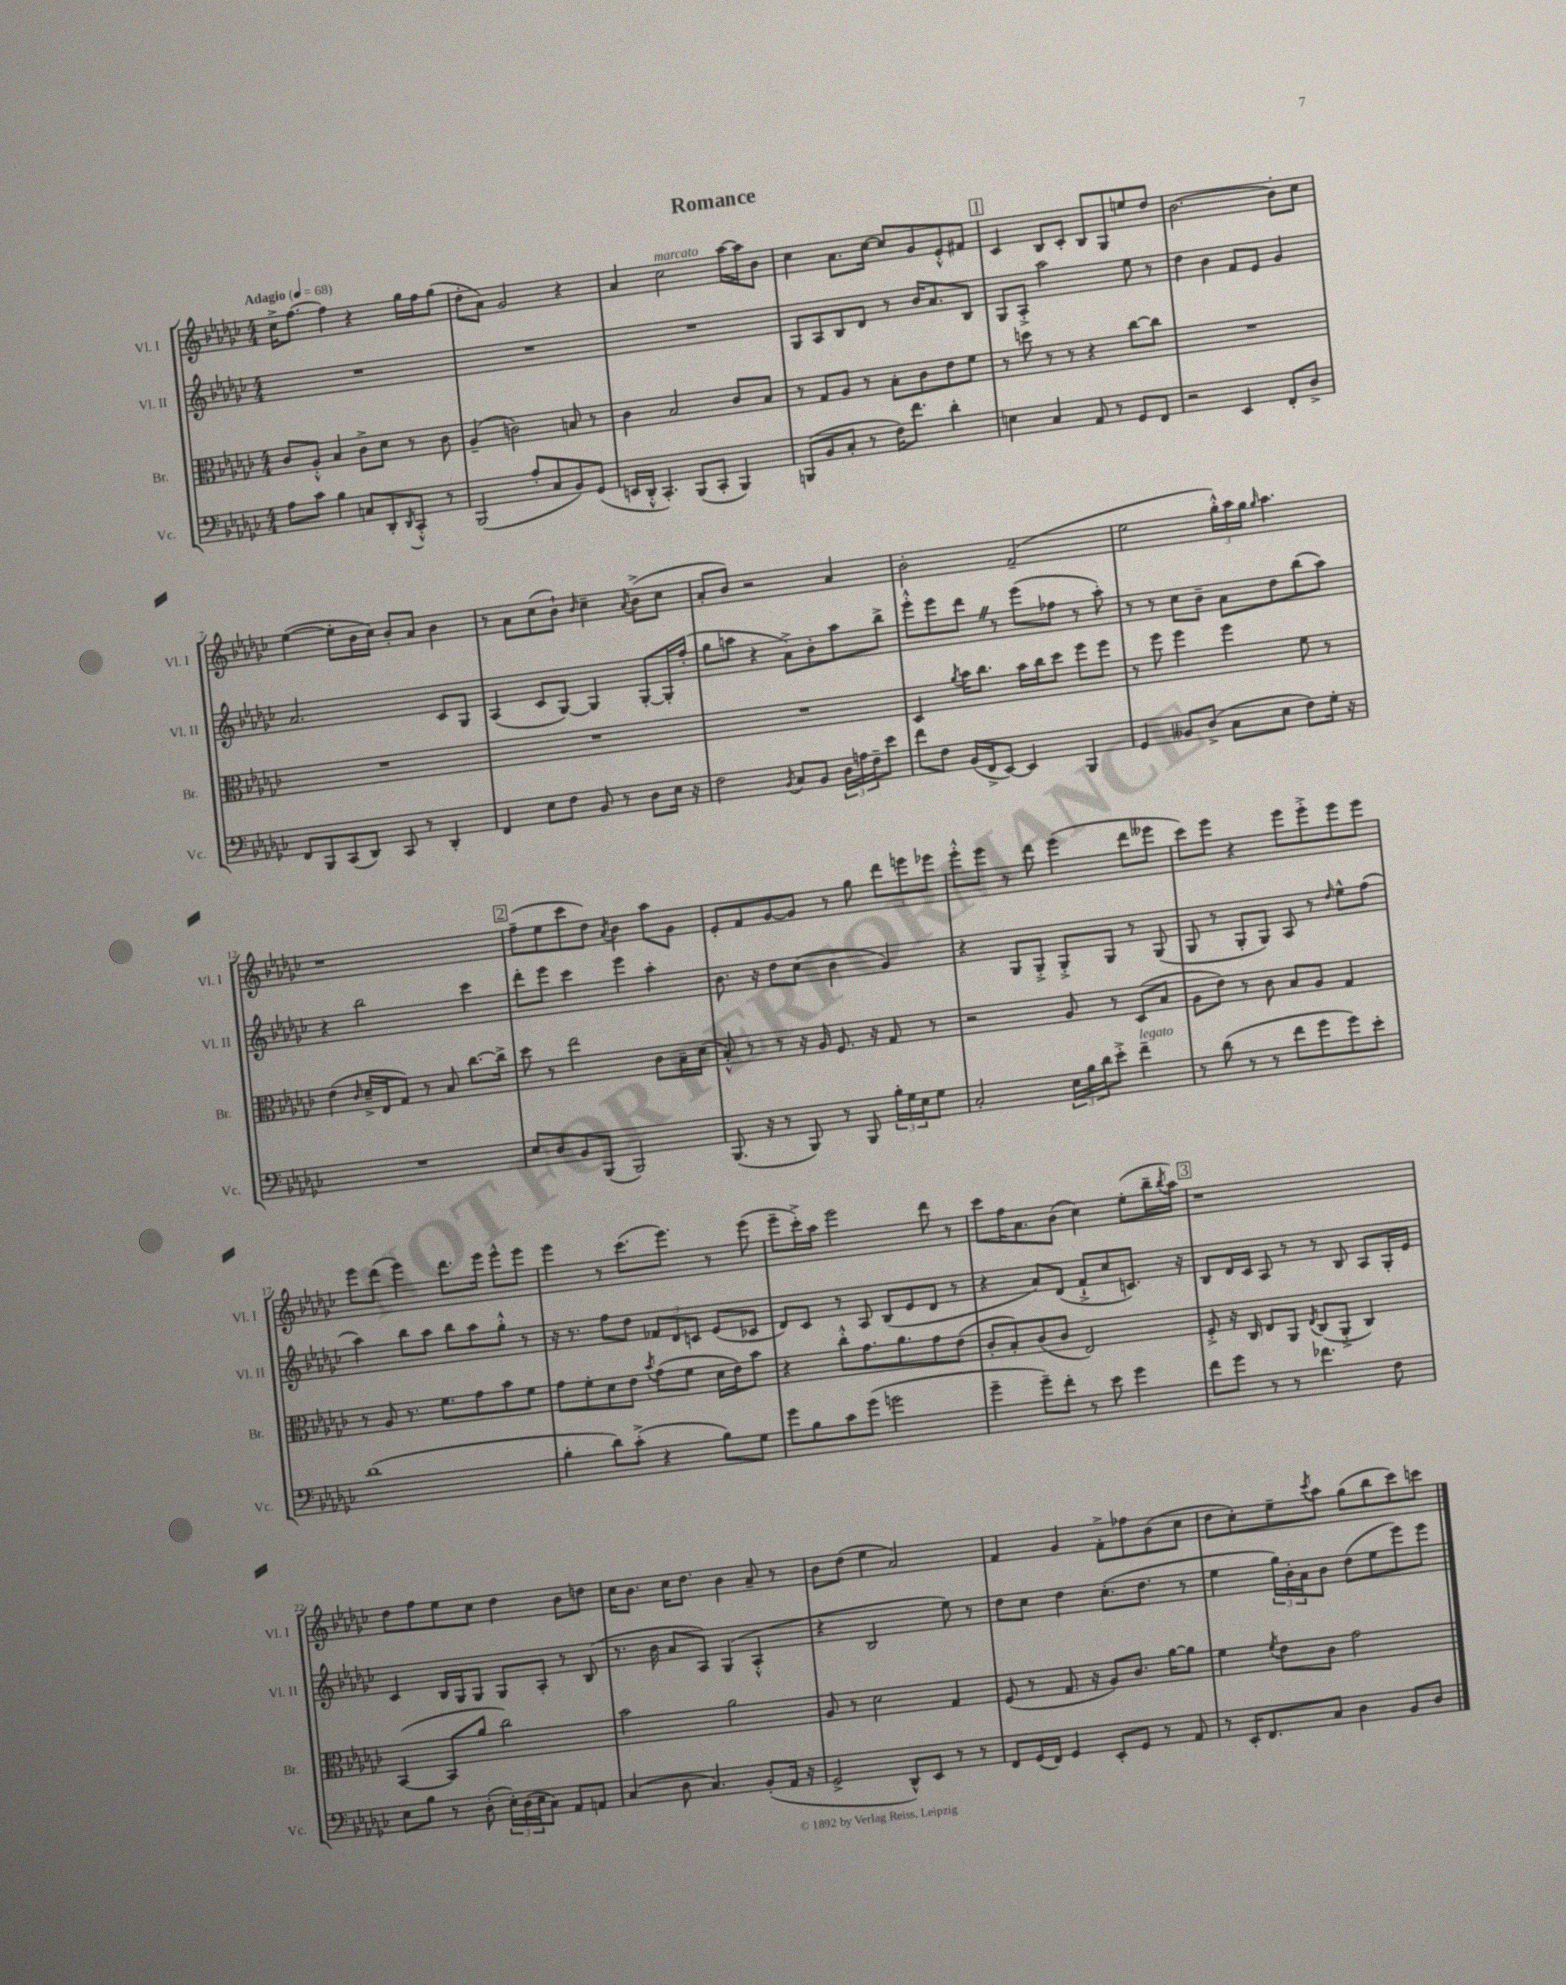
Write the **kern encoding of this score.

**kern	**kern	**kern	**kern
*part4	*part3	*part2	*part1
*staff4	*staff3	*staff2	*staff1
*I"Vc.	*I"Br.	*I"Vl. II	*I"Vl. I
*I'Vc.	*I'Br.	*I'Vl. II	*I'Vl. I
*clefF4	*clefC3	*clefG2	*clefG2
*k[b-e-a-d-g-c-]	*k[b-e-a-d-g-c-]	*k[b-e-a-d-g-c-]	*k[b-e-a-d-g-c-]
*M4/4	*M4/4	*M4/4	*M4/4
*MM68	*MM68	*MM68	*MM68
=1	=1	=1	=1
!	!	!	!LO:TX:a:B:t=Adagio
8A-\L	8c-/L	1r	16cc-^\KL
.	.	.	[8.ff\J
8c-\J	8A-'^^/J	.	.
4B-\	4B-/	.	4ff\]
8Cn/L	8c-^\L	.	4r
8DD-'/	8d-\J	.	.
8qDD-/	.	.	.
8CC-'^^/J	8r	.	16gg-\LL
.	.	.	16ff\J
8r	8c-\	.	(8gg-\J
=2	=2	=2	=2
(2BBB-/	(4A-~/	1r	8dd-'\L
.	.	.	8a-\J)
.	2cn\)	.	2g-/
8A-'/L	.	.	.
8C-/	.	.	.
8BB-/)	8Bn/	.	4r
(8GG-/J	8r	.	.
=3	=3	=3	=3
16EEn/LL	4c-\	1r	4a-/
16DD-'^^/JJ	.	.	.
4.CC-'/)	.	.	.
!	!	!	!LO:TX:a:i:t=marcato
.	2B-/	.	2cc-\
(8BBB-/L	.	.	.
8CC-'/J	.	.	.
4BBB-/)	8c-/L	.	[16aa-\LL
.	.	.	16aa-\J]
.	8B-/J	.	8b-\J
=4	=4	=4	=4
(8BBBn/L	8r	8G-/L	4cc-\
8BB-/	8G-/L	8A-/	.
8C-'/J	8A-/J	8B-/	8.a-\L
8r	8r	8d-/J	.
.	.	.	[16cc-\Jk
16F\KL)	8B-'\L	8r	8cc-/L]
8.f\J	.	.	.
.	8c-\	16b-/KL	8g-/
.	.	8.a-/	.
4d-'\	8e-\	.	8e-'^^/
.	8f\J	8B-/J	8f#X/J
!!LO:REH:place=s1:t=1
=5	=5	=5	=5
4En\	8r	8G-/L	4c-/
.	8ddn\	8A-'^/J	.
4C-/	8r	2aa-\	8B-/L
.	8r	.	8c-'/J
8AA-/	4r	.	8B-/L
8r	.	.	8G-/
8GG-/L	[8cc-\L	8ee-\	8een/
8FF/J	8cc-\J]	8r	8dd-/J
=6	=6	=6	=6
2r	1r	4dd-\	[2.b-\
.	.	4b-\	.
4EE-/	.	8f/L	.
.	.	8e-/J	.
8FF'/L	.	4g-/	8b-'\L]
8D-^/J	.	.	8cc-\J
!!LO:LB:g=z
=7	=7	=7	=7
8FF/L	1r	2.a-/	([4ee-\
8BBB-/	.	.	.
(8CC-/	.	.	8ee-'\L]
8DD-/J)	.	.	16b-\L
.	.	.	16cc-\JJ)
8CC-/	.	.	8b-'/L
8r	.	.	8a-/J
4DD-'/	.	8c-/L	4b-\
.	.	8G-/J	.
=8	=8	=8	=8
4FF/	1r	(4A-/	8r
.	.	.	8a-\L
8E-\L	.	8c-/L	(8cc-\
8F\J	.	[8G-/J)	8b-`\J)
.	.	.	16qqb-/
8BB-/	.	4G-/]	4cc-~\
8r	.	.	.
.	.	.	8qa-/
8D-\L	.	[8G-'/L	(8b-^\L
16E-\Jk	.	16G-'/L]	8cc-\J
16r	.	(16ff'/JJ	.
=9	=9	=9	=9
2F\	1r	8gg-\L	8a-'/L
.	.	8aan\J	8b-/J)
.	.	4r	2r
8qBB-/	.	.	.
8C-/L	.	8a-^\L)	.
8BB-/J	.	8b-'\	.
24D-\LL	.	8aa\	4a-/
24An\	.	.	.
24F~\J	.	.	.
8e-\J	.	8bb-^\J	.
=10	=10	=10	=10
8f\L	4D-/	8eee-'^^\L	2b-'\
8F\J	.	8eee-\	.
.	8qa-/	.	.
(16BB-/LL	16b-\KL	8ddd-Z\J	.
16FF^/J	8.cc-\J	.	.
[8EE-/J)	.	8r	.
4EE-/]	16b-\LL	(8eee-\L	(2f~/
.	16cc-\J	.	.
.	8dd-\J	8ff-X\J	.
4BBB-/	8ff\L	8r	.
.	8ff\J	8aa-'\)	.
=11	=11	=11	=11
4GG-/	8r	8r	2ee-\
.	8ff\	8r	.
8BB--X/L	4ff\	8cc-\L	.
(8D-^/J	.	8b-~\J	.
8C-\L	4ff\	8a-\L	24gg-'^^\LL)
.	.	.	24aa-\
.	.	.	24gg-\JJ
.	.	.	16qqgg-/
8E-\J	.	8dd-\	4.aa-\
8F\L)	8f\	(8bb-\	.
16G-'\Jk	8r	8aa-\J)	.
16r	.	.	.
!!LO:LB:g=z
=12	=12	=12	=12
1r	(4e-\	4r	1r
.	16qqc-/	.	.
.	16d-~^/LL	2bb-\	.
.	16E-/J	.	.
.	8G-/J)	.	.
.	8r	.	.
.	8B-/	.	.
.	[8.cc-\L	4ccc-\	.
.	16cc-^\Jk]	.	.
!!LO:REH:place=s1:t=2
=13	=13	=13	=13
8E-/L	8dd-\	8ddd-'\L	(8ff~\L
8D-/	8r	8eee-\J	8ee-\
8BB-/	2ee-\	4ccc-\	8ccc-\
(8BBB-/J	.	.	8dd-\J)
.	.	.	8qa-/
2BBB-/)	.	4eee-\	4b-\
.	8c-\L	4aa-'\	8aa-\L
.	16B-~\L	.	8g-\J
.	(16d-\JJ	.	.
=14	=14	=14	=14
(8.BBB-/	8B-'^^/)	8.b-\	8e-'/L
.	8r	.	8f/
16r	.	16r	.
8r	8r	8dd-\L	[8g-/
8BBB-/)	16r	(8cc-\J	8g-/J]
.	16A-/	.	.
8r	8.F/	4b-\	8r
8BBB-/	.	.	8gg-\
.	16r	.	.
24B-'\LL	8G-/	4g-/)	12ddd-\L
24G-\	.	.	.
24E-\J	.	.	12eeen\
8G-\J	8r	.	.
.	.	.	12eee-X\J
=15	=15	=15	=15
2C-'/	2r	4r	8eee-'^^\L
.	.	.	8eee-\J
.	.	8G-/L	8r
.	.	8G-'^/J	8ddd-\
24E-\LL	8A-/	8G-'^/L	(4eee-\
24B-\	.	.	.
24d-\J	.	.	.
8e-'^\J	8r	8G-/J	.
!LO:TX:a:i:t=legato	!	!	!
4f~\	(8D-/L	8r	8ddd-\L
.	8B-/J	(8G-/	8eee--X\J
=16	=16	=16	=16
8r	8A-\L	8G-/	8ccc-\L)
(8d-\	8e-\J)	8r	8eee-\J
8r	8r	8G-'/L	4r
8r	8c-\	8G-/J)	.
8f\L	8B-/L	8A-/	8eee-\L
8g-\	8A-/J	8r	8eee-'^\
.	.	16qqdd-/	.
8g-\)	4G-/	8ee-^^\L	8eee-\
8e-'\J	.	(8ff\J	8eee-\J
!!LO:LB:g=z
=17	=17	=17	=17
(1d-	8r	4aa-\)	8eee-\L
.	8A-/	.	(8ddd-\J
.	8.r	8bb-\L	4eee-\)
.	.	8aa-\J	.
.	8.f\L	.	.
.	.	8bb-\L	8.ddd-\L
.	8g-\	8aa-\	.
.	.	.	16eee-\Jk
.	8b-\	8gg-'^^\J	8eee-^^\L
.	8f\J	8r	8eee-\J
=18	=18	=18	=18
4B-'\	8g-\L	16r	4eee-\
.	.	8.r	.
.	8f'\	.	.
8d-\L)	8d-\	8ff\L	8r
(8c-'^\J	8e-\J	8dd-\J	(8.ccc-\L
.	8qb-/	.	.
4r	(8g-\L	12f-X/L	.
.	.	.	8.eee-\J)
.	.	12d-/	.
.	8f\J	.	.
.	.	12cn/J	.
8B-\L)	16d-\LL	(8e-/L	8r
.	16e-\J)	.	.
8G-\J	8b-\J	8c-X/J	(8eee-\
=19	=19	=19	=19
8g-\L	4r	8d-/L)	8eee-~\L
8B-\	.	8c-/J	16ccc-'^\L)
.	.	.	16aa-\JJ
8c-\	8cc-'^^\L	8r	2eee-\
(8g-\J	8.g-\	8A-/	.
2gn\	.	(8B-/L	.
.	8.a-\	.	.
.	.	8e-/	.
.	8g-\	8d-/J	8ddd-\
.	(8e-\J	8r	8r
=20	=20	=20	=20
4g-~\	8c-'/L	4r	8ccc-\L
.	8B-'/)	.	16ff\K
.	.	.	8.a-\
8g-~\L)	(8c-/	8a-/L)	.
8f'\J	8c-/J	(8d-/J	(8b-\J
8r	2E-/)	8f`^/L	4cc-\)
8e-\	.	8cc-/	.
4g-\	.	8.cn/J)	(8ee-'\L
.	.	.	16bb-~\L
.	.	.	8qbb-/
.	.	16r	16aa-\JJ)
!!LO:REH:place=s1:t=3
=21	=21	=21	=21
8f\L	8F'^/	8B-/L	1r
8g-\J	16r	16d-/L	.
.	16C-/	16c-/JJ	.
8r	8E-/L	8A-/	.
8r	8AA-/J	8r	.
.	8qE-/	.	.
4.f-X\	(8C-/L	8r	.
.	8AA-'^/J	8B-/	.
.	4C-/)	8A-/L	.
8F\	.	16G-'/L	.
.	.	16e-/JJ	.
!!LO:LB:g=z
=22	=22	=22	=22
8E-\L	([4BB-/	4c-/	8dd-\L
8B-\J	.	.	8ff\
8r	8BB-/L]	16B-/LL	8ee-\
.	.	16G-/J	.
(8D-'\	8a-/J	8G-/J	8cc-\J
24E-'\LL)	2cc-\)	8G-/L	4dd-\
(24D-\	.	.	.
24E-\J	.	.	.
8C-\J)	.	8A-'/J	.
8AA-/L	.	8r	8b-\L
8AAn/J	.	(8B-/	8ddn\J
=23	=23	=23	=23
(4C-/	2b-\	8.r	16cc-\KL
.	.	.	8.b-\J
.	.	16b-\	.
8D-\	.	8a-/L	16cc-\KL
.	.	.	8.dd-\J
4.C-/)	.	8A-/J)	.
.	2a-\	(4G-/	4b-\
(8BB-'/L	.	4A-'^^/	8a-~/
16AA-/Jk	.	.	8r
16r	.	.	.
=24	=24	=24	=24
2GG-^/	8A-/	4r	8b-\L
.	8r	.	(8dd-\J
.	2d-\	2B-/	4ee-\
8DD-^^/L)	.	.	2a-/)
8EE-/J	.	.	.
8r	4G-/	8ee-\)	.
8r	.	8r	.
=25	=25	=25	=25
8FF/L	(8F/	8dd-\L	4f/
(16GG-/L	8r	8cc-\J	.
16FF/JJ)	.	.	.
4GG-/	8.G-/	4dd-\	4g-/
.	16r	.	.
8EE-'/L	8A-/L)	(8.cc-'\L	8f'^\L
8GG-/J	8.c-/J	.	8ff-X\
.	.	8.dd-\J	.
8r	.	.	(8b-\
.	[16a-\KL	.	.
8AA-/	8a-\J]	8r	8cc-\J
=26	=26	=26	=26
8r	4f\	4ee-\	8dd-\L
16EE-'/KL	.	.	8cc-'\)
8.FF/	.	.	.
.	8qf/	.	.
.	8e-\L	24gg-\LL)	8ee-~\
.	.	24b-'\	.
.	.	24a-\J	.
.	.	.	8qccc-/
8C-/J	8c-\J	8b-\J	8aa-\J
4D-\	2g-\	(8dd-\L	(8gg-\L
.	.	8ee-\	8bb-\
8BB-/L	.	8eee-\)	8ccc-\)
8D-/J	.	8eee-\J	8cccn\J
==	==	==	==
*-	*-	*-	*-
